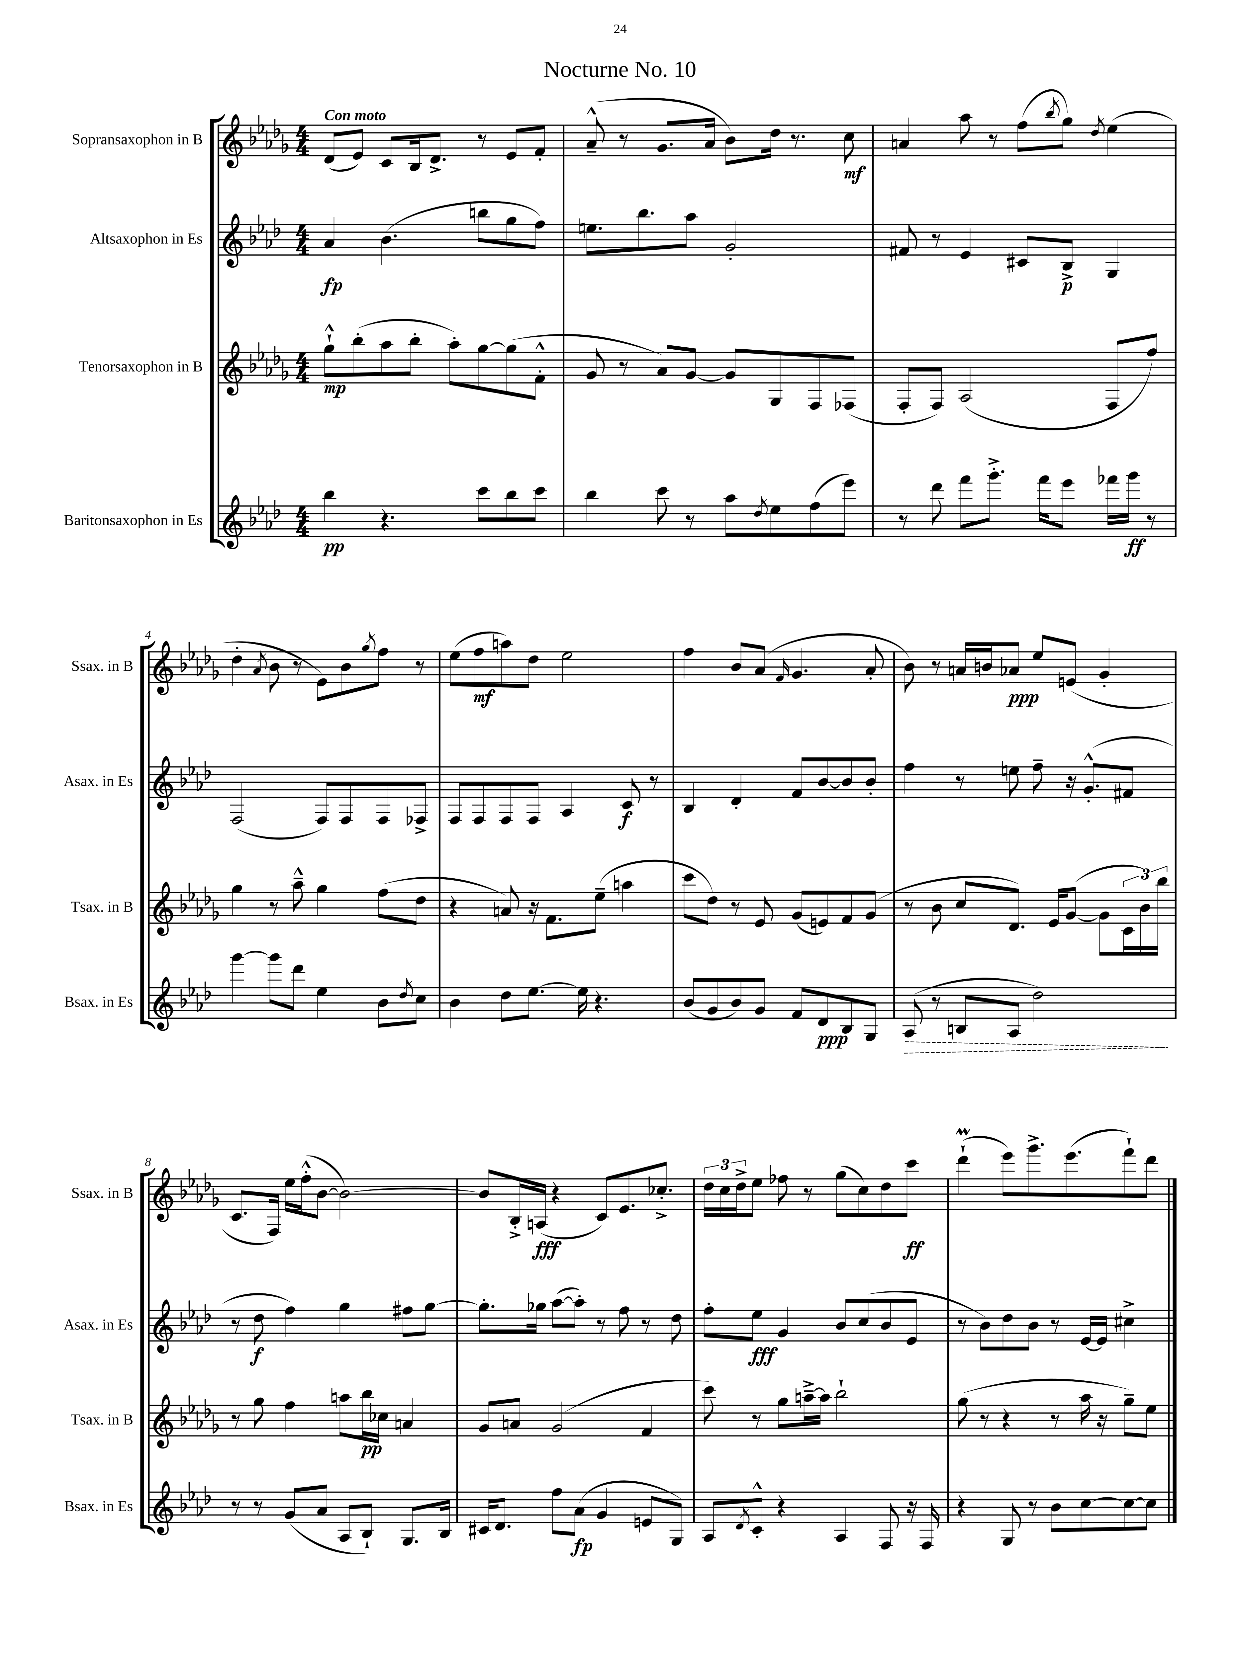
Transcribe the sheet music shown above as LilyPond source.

\header { title = "Nocturne No. 10" }
<<
\new StaffGroup <<
\new Staff = "s0" \with { instrumentName = "Sopransaxophon in B" shortInstrumentName = "Ssax. in B" } {
    \clef treble \key des \major \numericTimeSignature \time 4/4 \tempo "Con moto"
    des'8( ees'8) c'8 bes16 des'8.-> r8 ees'8 f'8-. |
    aes'8---^( r8 ges'8. aes'16 bes'8) des''16 r8. c''8\mf |
    a'4 aes''8 r8 f''8( \acciaccatura { bes''8 } ges''8) \acciaccatura { des''8 } ees''4( |
    des''4-. \acciaccatura { aes'8 } bes'8 r8 ees'8) bes'8 \acciaccatura { ges''8 } f''8 r8 |
    ees''8( f''8\mf a''8) des''8 ees''2 |
    f''4 bes'8 aes'8( \grace { f'16 } ges'4. aes'8-. |
    bes'8) r8 a'16 b'16 aes'8\ppp ees''8 e'8( ges'4-. |
    c'8. f16) ees''16 f''16-.-^( bes'8~ bes'2~) |
    bes'8 bes16-.-> a16\fff( r4 c'8) ees'8. ces''8.-.-> |
    \tuplet 3/2 { des''16 c''16 des''16-> } ees''8 fes''8 r8 ges''8( c''8) des''8 c'''8\ff |
    des'''4-!\prall( ees'''8) ges'''8.-> ees'''8.( f'''8-!) des'''8 \bar "|." |
}
\new Staff = "s1" \with { instrumentName = "Altsaxophon in Es" shortInstrumentName = "Asax. in Es" } {
    \clef treble \key aes \major \numericTimeSignature \time 4/4
    aes'4\fp bes'4.( b''8 g''8 f''8) |
    e''8. bes''8. aes''8 g'2-. |
    fis'8 r8 ees'4 cis'8 bes8->\p g4 |
    f2( f8) f8 f8 fes8-> |
    f8 f8 f8 f8 aes4 c'8\f r8 |
    bes4 des'4-. f'8 bes'8~ bes'8 bes'8-. |
    f''4 r8 e''8 f''8-- r16 g'8.-.-^( fis'8 |
    r8 des''8\f f''4) g''4 fis''8 g''8~ |
    g''8.-. ges''16 aes''8~( aes''8-.) r8 f''8 r8 des''8 |
    f''8-. ees''8\fff g'4 bes'8 c''8( bes'8 ees'8 |
    r8 bes'8) des''8 bes'8 r8 ees'16~ ees'16 cis''4-> \bar "|." |
}
\new Staff = "s2" \with { instrumentName = "Tenorsaxophon in B" shortInstrumentName = "Tsax. in B" } {
    \clef treble \key des \major \numericTimeSignature \time 4/4
    ges''8-!-^\mp bes''8-.( aes''8 bes''8-. aes''8-.) ges''8~ ges''8( f'8-.-^ |
    ges'8 r8 aes'8) ges'8~ ges'8 ges8 f8 fes8( |
    f8-. f8) aes2( f8 f''8) |
    ges''4 r8 aes''8---^ ges''4 f''8( des''8 |
    r4 a'8) r16 f'8. ees''8--( a''4 |
    c'''8 des''8) r8 ees'8 ges'8( e'8) f'8 ges'8( |
    r8 bes'8 c''8 des'8.) ees'16 ges'8~( ges'8 \tuplet 3/2 { c'16 bes'16) bes''16 } |
    r8 ges''8 f''4 a''8 bes''16\pp ces''16 a'4 |
    ges'8 a'8 ges'2( f'4 |
    c'''8) r8 ges''8 a''16~---> a''16 bes''2-! |
    ges''8( r8 r4 r8 aes''16 r16 ges''8--) ees''8 \bar "|." |
}
\new Staff = "s3" \with { instrumentName = "Baritonsaxophon in Es" shortInstrumentName = "Bsax. in Es" } {
    \clef treble \key aes \major \numericTimeSignature \time 4/4
    bes''4\pp r4. c'''8 bes''8 c'''8 |
    bes''4 c'''8 r8 aes''8 \acciaccatura { des''8 } ees''8 f''8( ees'''8) |
    r8 des'''8 f'''8 g'''8.-.-> f'''16 ees'''8 fes'''16 g'''16\ff r8 |
    g'''4~ g'''8 des'''8 ees''4 bes'8 \acciaccatura { des''8 } c''8 |
    bes'4 des''8 ees''8.~ ees''16 r4. |
    bes'8( g'8 bes'8) g'8 f'8 des'8\ppp bes8 g8 |
    \once \override Hairpin.style = #'dashed-line aes8\>( r8 b8 aes8 des''2\!) |
    r8 r8 g'8( aes'8 aes8 bes8-!) g8. bes16 |
    cis'16 des'8. f''8 aes'8\fp( g'4 e'8 g8) |
    aes8 \acciaccatura { des'8 } c'8-.-^ r4 aes4 f8 r16 f16 |
    r4 g8 r8 bes'8 c''8~ c''8~ c''8 \bar "|." |
}
>>
>>
